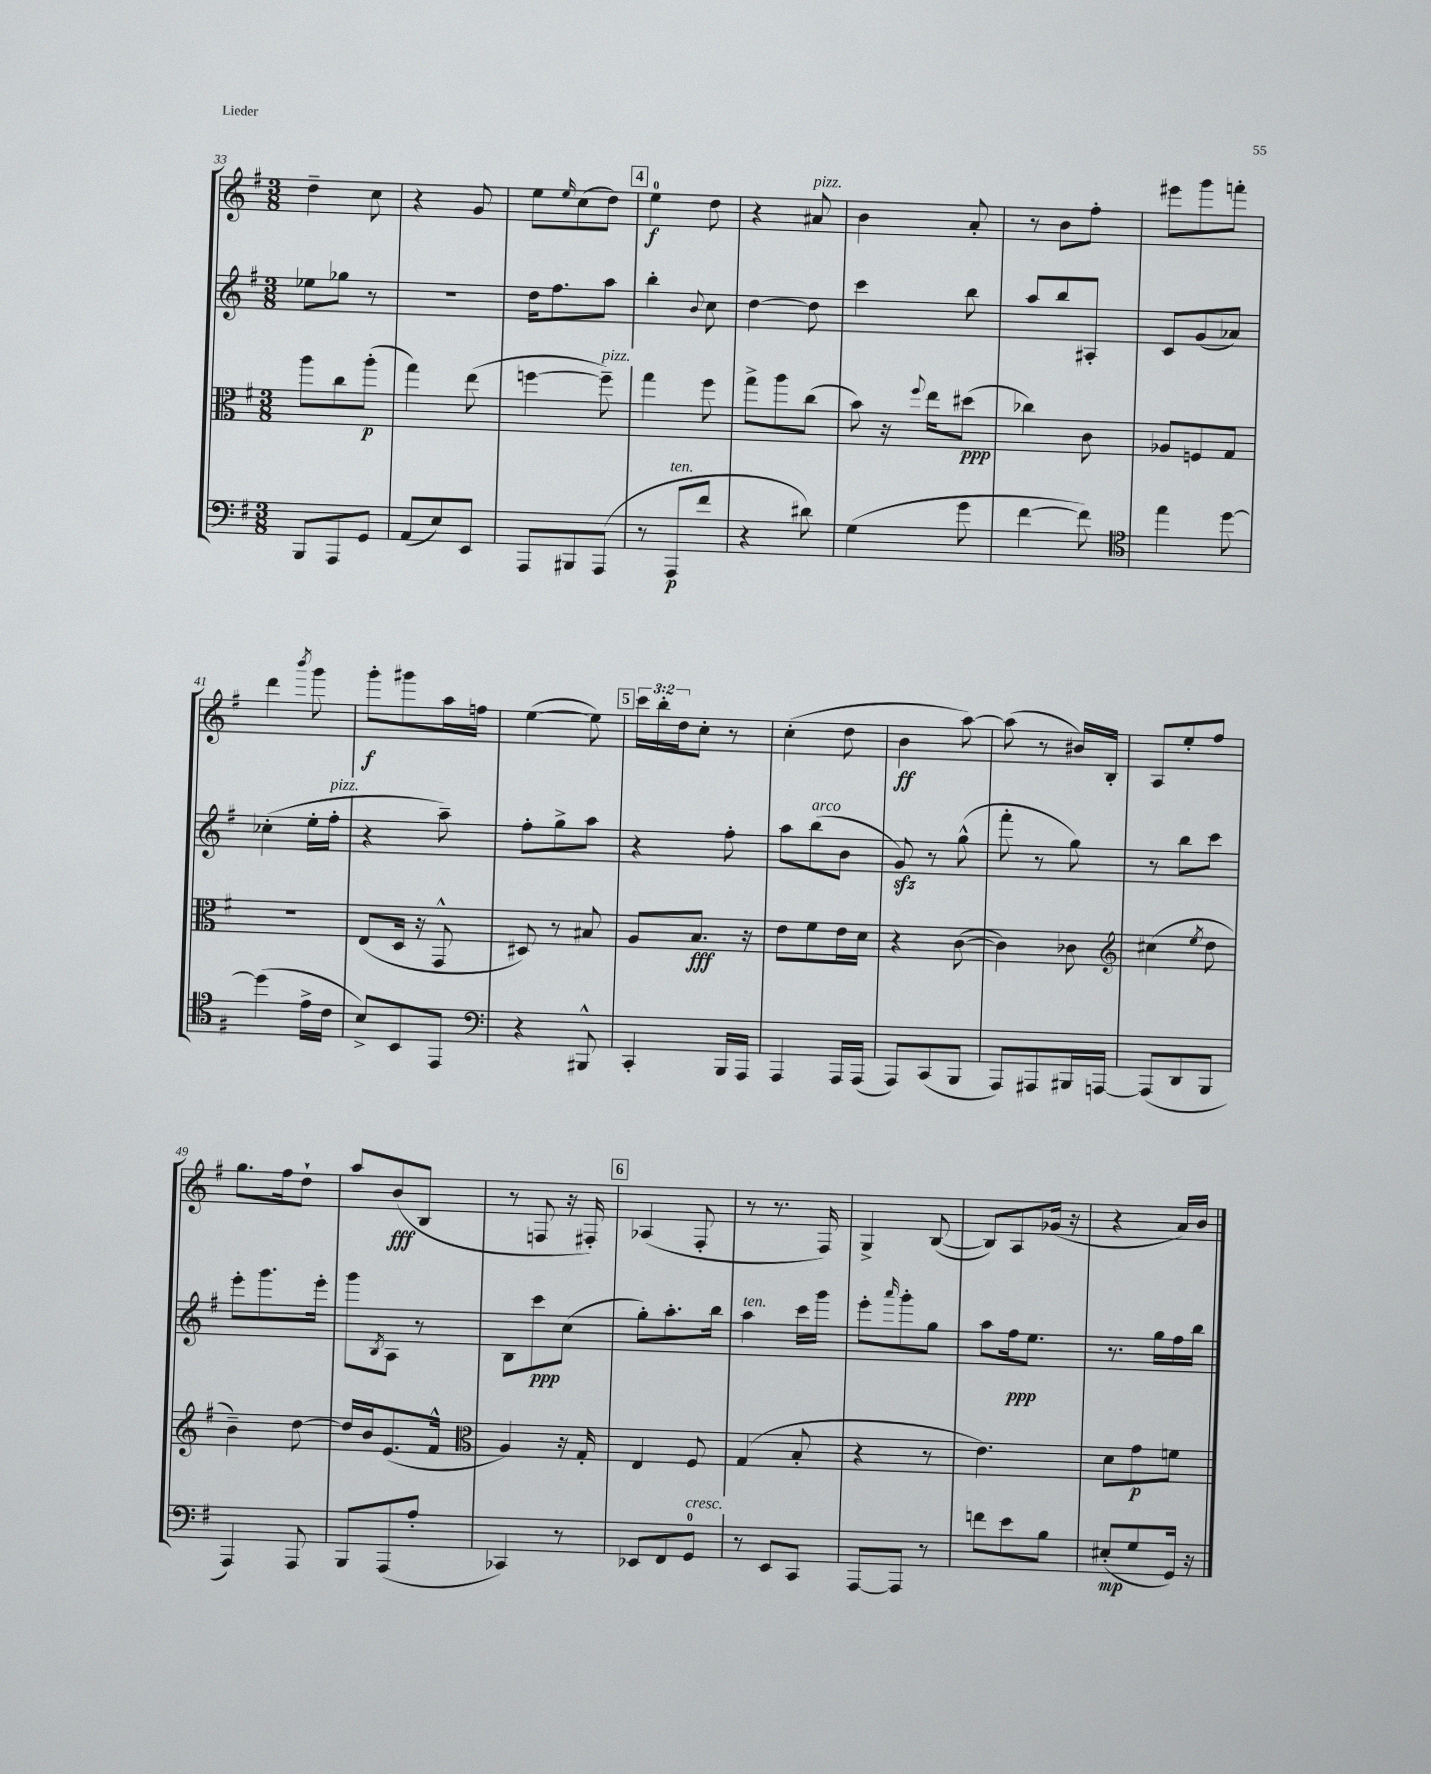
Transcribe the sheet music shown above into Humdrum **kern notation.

**kern	**kern	**kern	**kern
*staff4	*staff3	*staff2	*staff1
*clefF4	*clefC3	*clefG2	*clefG2
*k[f#]	*k[f#]	*k[f#]	*k[f#]
*M3/8	*M3/8	*M3/8	*M3/8
8BBB	8aa	8ee-	4dd~
8AAA	8cc	8gg-	.
8GG	(8aa'	8r	8cc
=	=	=	=
(8AA	4gg)	4.r	4r
8E)	.	.	.
8EE	(8ee	.	8g
=	=	=	=
8AAA	[4ff	16dd	8ee
.	.	8.ff#	.
.	.	.	16qqee
8BBB#	.	.	(8cc
(8AAA	8ff~])	8aa	8dd)
=	=	=	=
8r	4gg	4bb'	4ee
8AAA	.	.	.
.	.	8qqb	.
8f#	8ff#	8cc	8dd
=	=	=	=
4r	8gg^	[4dd	4r
.	8aa	.	.
8d#)	(8cc	8dd]	8a#
=	=	=	=
(4G	8b)	4ccc	4b
.	16r	.	.
.	8qqff#	.	.
.	16ee	.	.
8g	(8dd#	8bb	8a'
=	=	=	=
[4f#	4cc-)	8aa	8r
.	.	8bb	8b
8f#])	8c	8A#'	8ff#'
=	=	=	=
*clefC4	*	*	*
4ee	8A-	8c	8eee#
.	8F	(8g	8ggg
[8dd	8G	8a-)	8fff'
=	=	=	=
(4dd]	4.r	(4cc-'	4ddd
.	.	.	8qbbb
16e^	.	16ee'	8ggg
16c	.	16ff#'	.
=	=	=	=
8B^)	(8E	4r	8ggg'
8BB	16D	.	8ggg#
.	16r	.	.
8EE	8GG^^	8aa~)	16aa
.	.	.	16ff
=	=	=	=
*clefF4	*	*	*
4r	8D#)	8ff#'	([4ee
.	8r	8gg^	.
8BBB#^^	8B#	8aa	8ee])
=	=	=	=
4CC'	8A	4r	24ccc
.	.	.	24bb'
.	.	.	24dd
.	8.B	.	8cc'
16BBB	.	8ff#'	8r
16AAA	16r	.	.
=	=	=	=
4AAA	8e	8aa	(4cc'
.	8f#	(8bb	.
16AAA	16e	8b	8dd
(16AAA	16d	.	.
=	=	=	=
8AAA)	4r	8g)	4b
(8CC	.	8r	.
8BBB	([8c	(8gg^^	[8aa)
=	=	=	=
8AAA)	4c])	8fff#'	(8aa]
8AAA#	.	8r	8r
16BBB#	8c-	8gg)	16b#)
[16AAA	.	.	16B'
=	=	=	=
*	*clefG2	*	*
(8AAA]	(4cc#	8r	8A
8DD	.	8bb	8ee'
.	8qee	.	.
8BBB	8dd	8ccc	8ff#
=	=	=	=
4AAA)	4b~)	8eee'	8.gg
.	.	8.ggg	.
.	.	.	16ff#
8AAA	[8dd	.	8dd`
.	.	16eee'	.
=	=	=	=
8BBB	16dd]	8ggg	8aa
.	16b	.	.
.	.	8qB	.
(8AAA	(8.e	8A	(8b
8A'	.	8r	8B
.	16f#^^	.	.
=	=	=	=
*	*clefC3	*	*
4CC-)	4A)	8B	8r
.	.	8ccc	8F
8r	16r	(8cc	16r
.	16G'	.	16F#')
=	=	=	=
8EE-	4E	8gg')	(4A-
8FF#	.	8.aa'	.
8GG	8F#	.	8F#'
.	.	16bb	.
=	=	=	=
8r	(4G	4aa	8r
8EE	.	.	8.r
8CC	8B'	16ccc	.
.	.	16ggg	16F#)
=	=	=	=
[8AAA	4r	8eee'	4G^
.	.	16qqaaa	.
8AAA]	.	8ggg'	.
8r	8r	8gg	([8B
=	=	=	=
8f	4.e)	8aa	8B])
8e	.	16ff#	8A
.	.	8.ee	.
8B	.	.	(16g-
.	.	.	16r
=	=	=	=
(8E#'	8d	8.r	4r
8G	8g	.	.
.	.	16gg	.
16GG)	8f	16ff#	16a)
16r	.	16bb	16b
==	==	==	==
*-	*-	*-	*-
